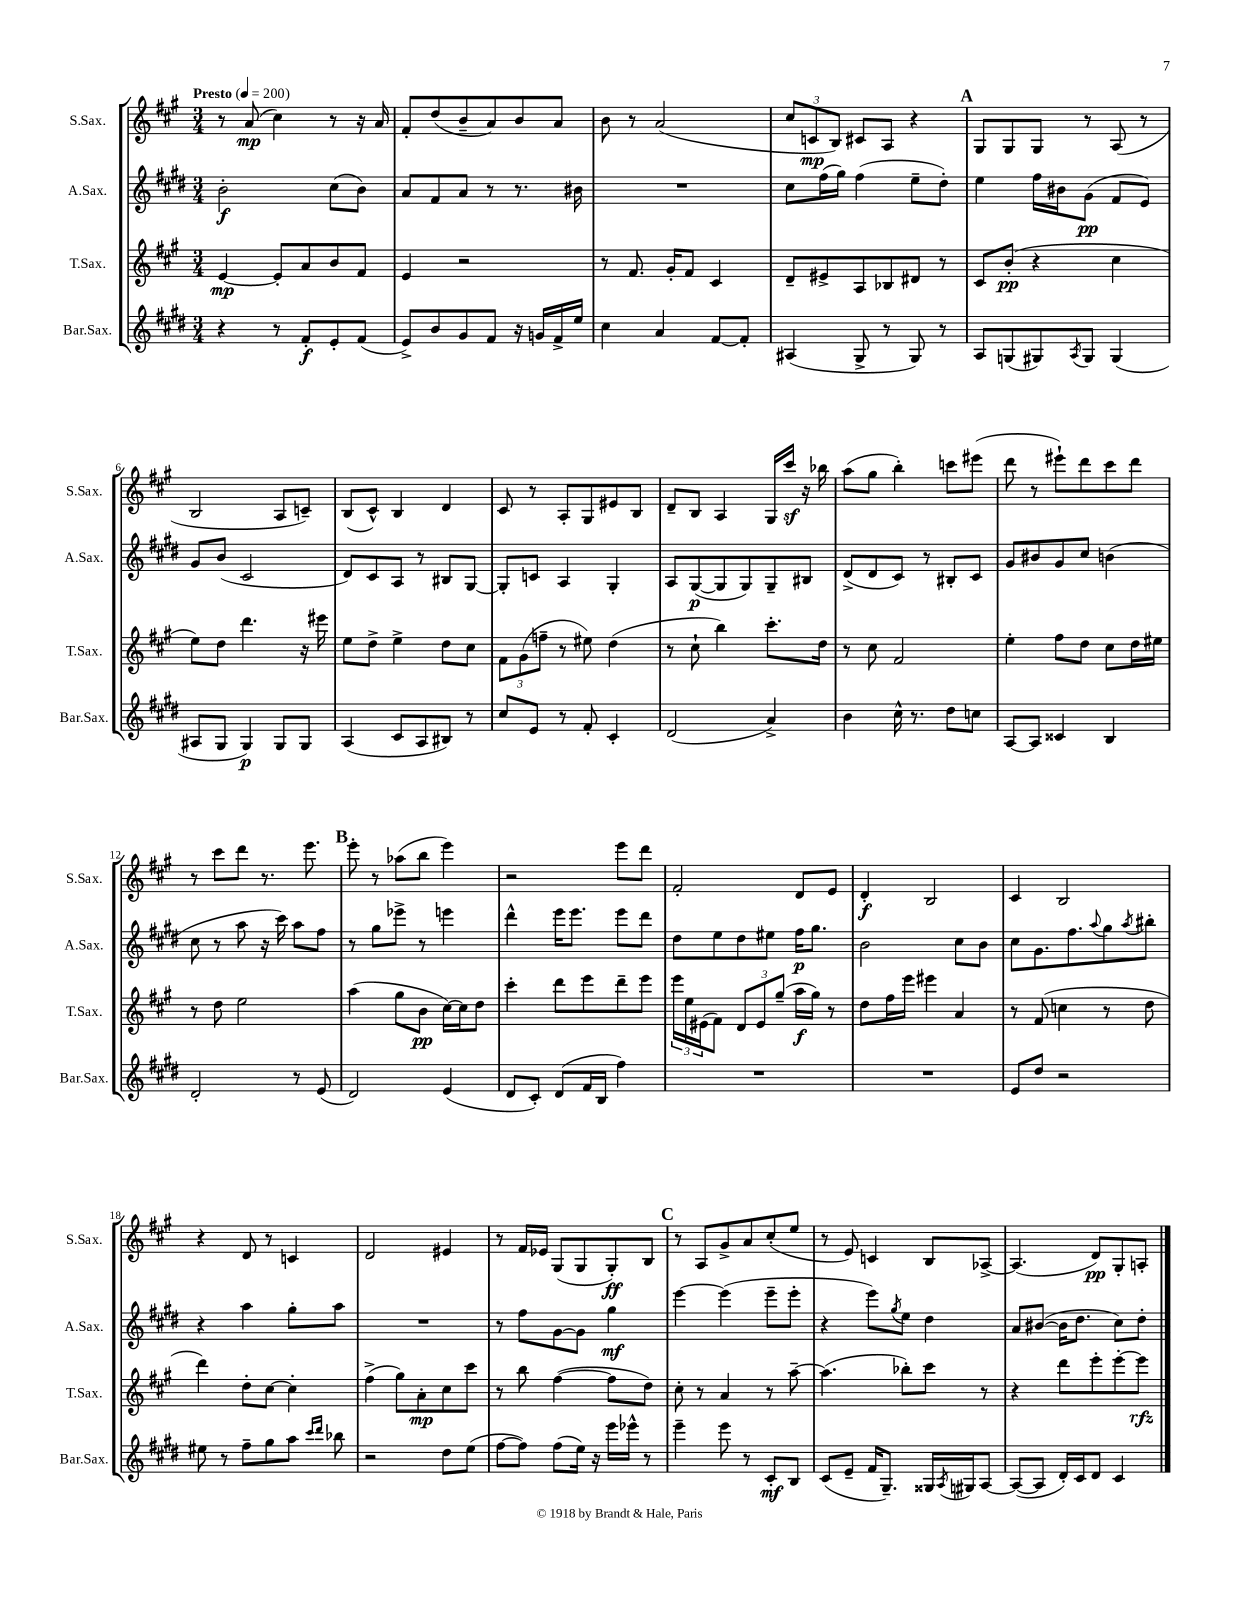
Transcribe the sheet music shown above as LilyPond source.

<<
\new StaffGroup <<
\new Staff = "s0" \with { instrumentName = "S.Sax." shortInstrumentName = "S.Sax." } {
    \clef treble \key a \major \numericTimeSignature \time 3/4 \tempo "Presto" 4 = 200
    r8 a'8\mp( cis''4) r8 r16 a'16 |
    fis'8-. d''8( b'8-- a'8) b'8 a'8 |
    b'8 r8 a'2( |
    \tuplet 3/2 { cis''8 c'8\mp b8) } cis'8 a8 r4 |
    \mark \markup { \bold "A" } gis8 gis8 gis8 r8 a8( r8 |
    b2 a8 c'8--) |
    b8( cis'8-^) b4 d'4 |
    cis'8 r8 a8-. gis8 eis'8 b8 |
    d'8-- b8 a4 gis16 cis'''16\sf r16 bes''16 |
    a''8( gis''8 b''4-.) c'''8 eis'''8( |
    d'''8 r8 eis'''8-!) d'''8 cis'''8 d'''8 |
    r8 cis'''8 d'''8 r8. e'''8. |
    \mark \markup { \bold "B" } e'''8-. r8 aes''8( b''8 e'''4) |
    r2 e'''8 d'''8 |
    fis'2-. d'8 e'8 |
    d'4-.\f b2 |
    cis'4 b2 |
    r4 d'8 r8 c'4 |
    d'2 eis'4 |
    r8 fis'16 ees'16 gis8( gis8 gis8-.\ff) b8 |
    \mark \markup { \bold "C" } r8 a8 gis'8-> a'8 cis''8-.( e''8 |
    r8 e'8) c'4 b8 aes8~-> |
    aes4.( d'8\pp) gis8-. a8-. \bar "|." |
}
\new Staff = "s1" \with { instrumentName = "A.Sax." shortInstrumentName = "A.Sax." } {
    \clef treble \key e \major \numericTimeSignature \time 3/4
    b'2-.\f cis''8( b'8) |
    a'8 fis'8 a'8 r8 r8. bis'16 |
    R2. |
    cis''8 fis''16( gis''16) fis''4( e''8-- dis''8-.) |
    \mark \markup { \bold "A" } e''4 fis''16 bis'16 gis'8\pp( fis'8 e'8) |
    gis'8 b'8( cis'2 |
    dis'8) cis'8 a8 r8 bis8 gis8~ |
    gis8-. c'8 a4 gis4-. |
    a8 gis8~\p( gis8 gis8) gis8-- bis8 |
    dis'8->( dis'8 cis'8) r8 bis8-. cis'8 |
    gis'8 bis'8 gis'8 cis''8 b'4( |
    cis''8 r8 a''8 r16 cis'''16) a''8 fis''8 |
    \mark \markup { \bold "B" } r8 gis''8 ees'''8-> r8 e'''4 |
    dis'''4-^ e'''16 e'''8. e'''8 dis'''8 |
    dis''8 e''8 dis''8 eis''8 fis''16\p gis''8. |
    b'2 cis''8 b'8 |
    cis''8 gis'8. fis''8. \appoggiatura { a''8 } gis''8 \acciaccatura { a''8 } bis''8-. |
    r4 a''4 gis''8-. a''8 |
    R2. |
    r8 fis''8 gis'8~ gis'8 gis''4\mf |
    \mark \markup { \bold "C" } e'''4~ e'''4( e'''8-- e'''8-. |
    r4 e'''8) \acciaccatura { gis''8 } e''8 dis''4 |
    a'8 bis'8~( bis'16 dis''8. cis''8) dis''8-. \bar "|." |
}
\new Staff = "s2" \with { instrumentName = "T.Sax." shortInstrumentName = "T.Sax." } {
    \clef treble \key a \major \numericTimeSignature \time 3/4
    e'4~\mp e'8-. a'8 b'8 fis'8 |
    e'4 r2 |
    r8 fis'8. gis'16-. fis'8 cis'4 |
    d'8-- eis'8-> a8 bes8 dis'8 r8 |
    \mark \markup { \bold "A" } cis'8 b'8-.\pp( r4 cis''4 |
    e''8) d''8 d'''4. r16 eis'''16 |
    e''8 d''8-> e''4-> d''8 cis''8 |
    \tuplet 3/2 { fis'8 gis'8( f''8-- } r8 eis''8) d''4( |
    r8 cis''8-! b''4) cis'''8.-. d''16 |
    r8 cis''8 fis'2 |
    e''4-. fis''8 d''8 cis''8 d''16 eis''16 |
    r8 d''8 e''2 |
    \mark \markup { \bold "B" } a''4( gis''8 b'8\pp cis''16~) cis''16 d''8 |
    cis'''4-. d'''8 e'''8 d'''8-- e'''8 |
    \tuplet 3/2 { e'''16 e''16 eis'16( } fis'8) \tuplet 3/2 { d'8 eis'8 gis''8--( } a''16\f gis''16) r8 |
    d''8 fis''16 e'''16 eis'''4 a'4 |
    r8 fis'8( c''4 r8 d''8 |
    d'''4) d''8-. cis''8~ cis''4-. |
    fis''4->( gis''8) a'8-.\mp cis''8 cis'''8 |
    r8 b''8 fis''4~( fis''8 d''8) |
    \mark \markup { \bold "C" } cis''8-. r8 a'4 r8 a''8~-- |
    a''4.( bes''8-.) cis'''8 r8 |
    r4 d'''8 e'''8-. e'''8~-. e'''8\rfz \bar "|." |
}
\new Staff = "s3" \with { instrumentName = "Bar.Sax." shortInstrumentName = "Bar.Sax." } {
    \clef treble \key e \major \numericTimeSignature \time 3/4
    r4 r8 fis'8-.\f e'8-. fis'8( |
    e'8->) b'8 gis'8 fis'8 r16 g'16 fis'16-> e''16 |
    cis''4 a'4 fis'8~ fis'8-. |
    ais4( gis8-> r8 gis8) r8 |
    \mark \markup { \bold "A" } a8 g8( gis8) \acciaccatura { a8 } gis8 gis4( |
    ais8 gis8 gis4\p) gis8 gis8 |
    a4( cis'8 a8 bis8) r8 |
    cis''8 e'8 r8 fis'8-. cis'4-. |
    dis'2( a'4->) |
    b'4 cis''16-^ r8. dis''8 c''8 |
    a8~ a8 cisis'4 b4 |
    dis'2-. r8 e'8( |
    \mark \markup { \bold "B" } dis'2) e'4( |
    dis'8 cis'8-.) dis'8( fis'16 b16 fis''4) |
    R2. |
    R2. |
    e'8 dis''8 r2 |
    eis''8 r8 fis''8-- gis''8 a''8 \grace { cis'''16 dis'''16 } bes''8 |
    r2 dis''8 e''8( |
    fis''8~ fis''8) fis''8( e''16) r16 e'''16 ees'''16-^ r8 |
    \mark \markup { \bold "C" } e'''4-- e'''8 r8 cis'8-.\mf b8 |
    cis'8( e'8-- fis'16 gis8.--) gisis16 \acciaccatura { a8 } gis16 a8~ |
    a8~( a8 dis'16-.) cis'16 dis'8 cis'4 \bar "|." |
}
>>
>>
